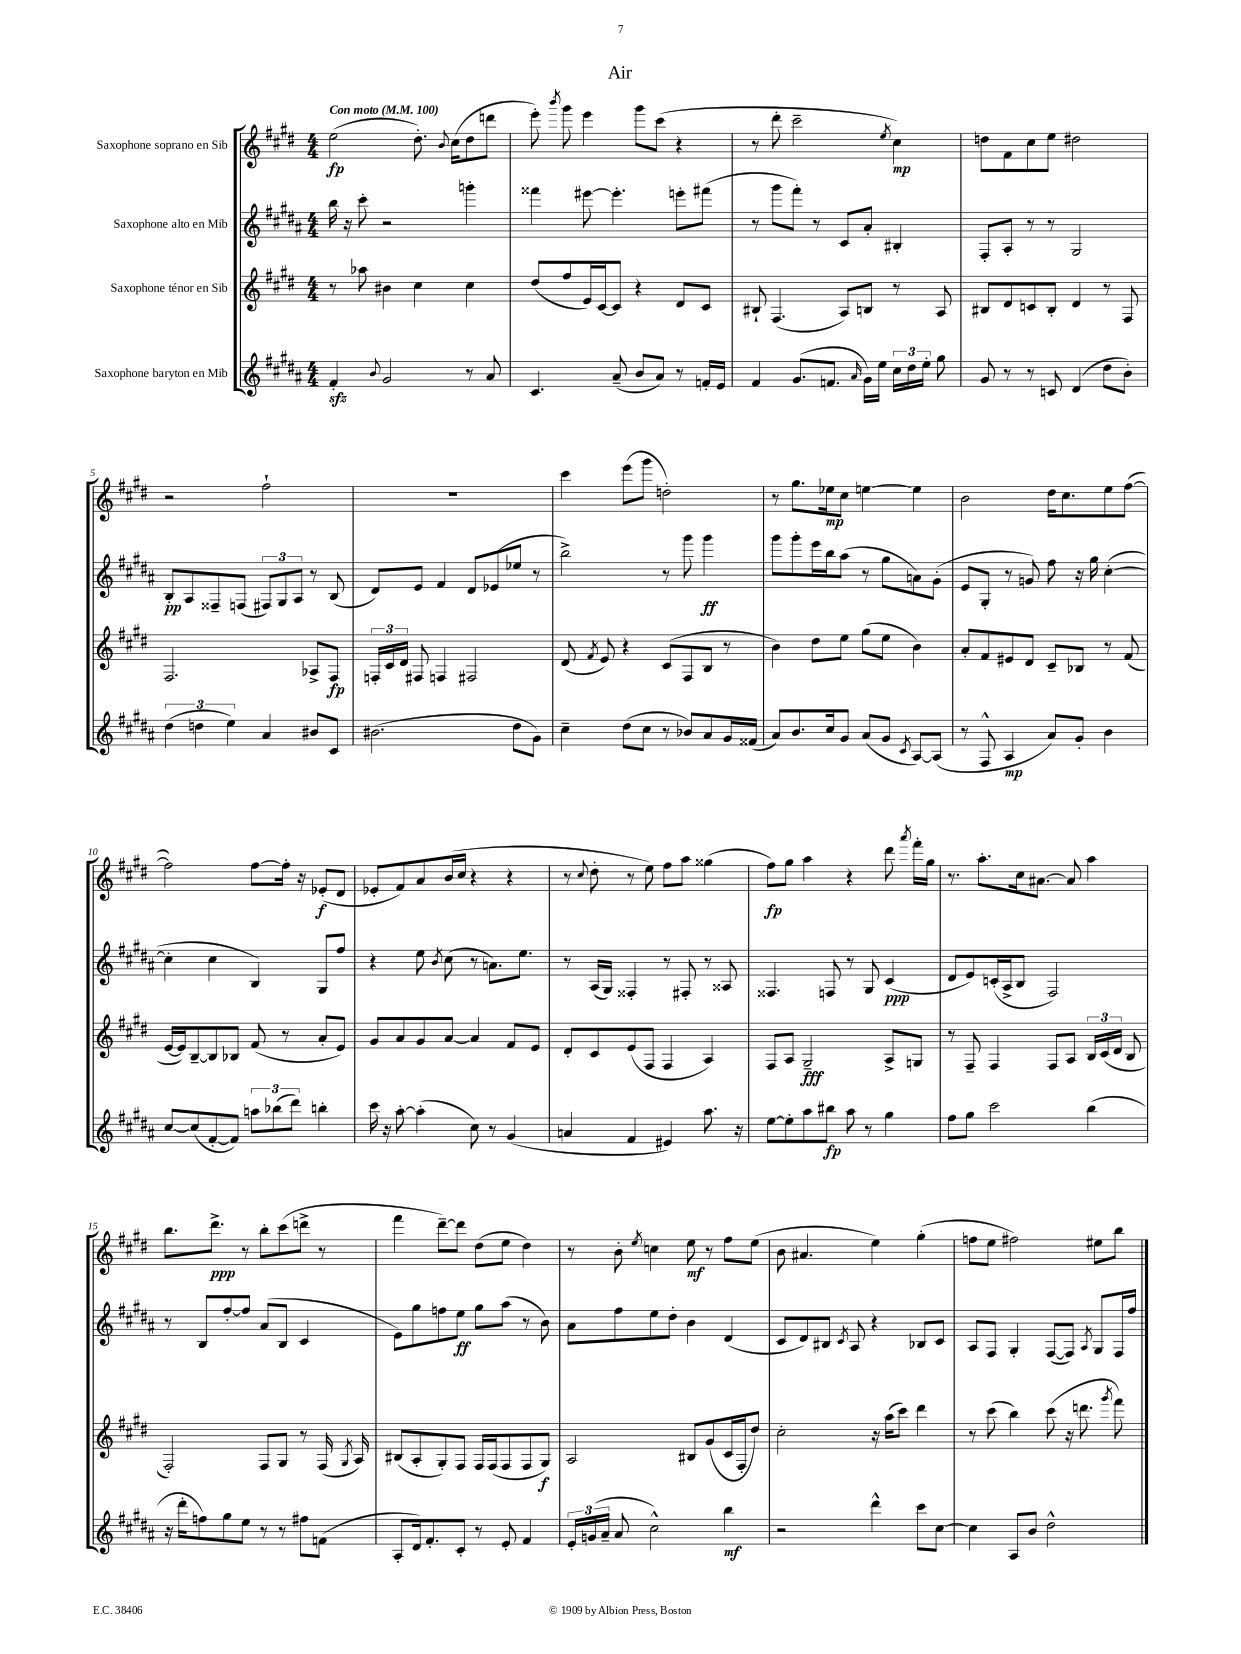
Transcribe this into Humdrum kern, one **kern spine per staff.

**kern	**kern	**kern	**kern
*staff4	*staff3	*staff2	*staff1
*clefG2	*clefG2	*clefG2	*clefG2
*k[f#c#g#d#a#]	*k[f#c#g#d#]	*k[f#c#g#d#a#]	*k[f#c#g#d#]
*M4/4	*M4/4	*M4/4	*M4/4
*MM100	*MM100	*MM100	*MM100
4f#'	8r	16bb	(2ee
.	.	16r	.
.	8aa-	8ccc#'	.
8qqb	.	.	.
2g#	4b#	2r	.
.	4cc#	.	8.dd#')
.	.	.	8qqb
.	.	.	(16cc#
8r	4cc#	4ggg'	8dd#
8a#	.	.	8ddd
=	=	=	=
4.c#	(8dd#	4fff##	8eee')
.	.	.	8qbbb
.	8ff#	.	8ggg#
.	16e)	[8eee#	4eee
.	[16c#	.	.
(8a#~	8c#]	4.eee#']	.
8b	4r	.	8ggg#
8a#)	.	.	(8ccc#
8r	8d#	8eee'	4r
16f'	8c#	(8fff#	.
16e	.	.	.
=	=	=	=
4f#	8B#`	8r	8r
.	(4.F#	8ggg#	8ddd#'
(8.g#	.	8fff#')	2ccc#~
.	.	8r	.
8.f	.	.	.
.	8A)	8c#	.
16qqa#	.	.	.
16g#)	8B	8a#'	.
16ee	.	.	.
.	.	.	8qee
24cc#	8r	4B#'	4cc#)
24dd#	.	.	.
24ee'	.	.	.
8gg#	8A	.	.
=	=	=	=
8g#	8B#	8F#'	8dd
8r	8d#	8A#'	8f#
8r	8c	8r	8cc#
8c	8B#'	8r	8ee
(4d#	4d#	2G#	2dd#
8dd#	8r	.	.
8b')	8F#	.	.
=	=	=	=
(6dd#	2.F#	8B'	2r
.	.	8A#	.
6dd	.	.	.
.	.	8F##~	.
6ee)	.	.	.
.	.	(8F	.
4a#	.	12F#)	2ff#`
.	.	12G#	.
.	.	12A#	.
8b#	8A-^	8r	.
8c#	8F#	(8B	.
=	=	=	=
(2.b#	24F'	8d#)	1r
.	24c#	.	.
.	24d#	.	.
.	8F#	8e	.
.	4F	4f#	.
.	2F#	8d#	.
.	.	(8e-	.
8dd#	.	8ee-	.
8g#)	.	8r	.
=	=	=	=
4cc#~	(8d#	2bb^)	4ccc#
.	8qf#	.	.
.	8e)	.	.
(8dd#	4r	.	(8eee
8cc#	.	.	8ggg#
8r	(8c#	8r	2dd')
8b-)	8F#	8ggg#	.
8a#	8B	4ggg#	.
16g#	8r	.	.
(16f##	.	.	.
=	=	=	=
8a#)	4b)	8ggg#	8r
8.b	.	8ggg#'	8.gg#
.	8dd#	16eee	.
16cc#	.	16bb	16ee-
8g#	8ee	(8aa#	8cc#
(8a#	(8gg#	8r	[4ee
8g#	8ee	8gg#	.
8qc#	.	.	.
[8A#)	4b)	8a)	4ee]
(8A#]	.	(8g#'	.
=	=	=	=
8r	8a'	8e	2b
8F#^^	8f#	8G#'	.
4A#	8e#	8r	.
.	8d#	8g)	.
8a#)	8c#~	8ff#	16dd#
.	.	.	8.cc#
8g#'	8B-	16r	.
.	.	16gg#	.
4b	8r	([4cc#'	8ee
.	(8f#	.	([8ff#
=	=	=	=
[8cc#	[16e	4cc#']	2ff#])
.	16e])	.	.
(8cc#]	[8B~	.	.
[8f#'	8B]	4cc#	.
8f#])	8B-	.	.
12aa	(8f#	4B)	[8ff#
(12bb-	.	.	.
.	8r	.	16ff#']
12ddd#)	.	.	.
.	.	.	16r
4bb'	8a'	8G#	(8e-'
.	8e)	8ff#	8d#
=	=	=	=
16ccc#	8g#	4r	8e-'
16r	.	.	.
[8aa#'	8a	.	8f#)
(4aa#']	8g#	8ee	8a
.	.	8qb	.
.	[8a	(8cc#	(16b
.	.	.	16cc#
8cc#)	4a]	8r	4r
8r	.	8.a)	.
(4g#	8f#	.	4r
.	.	8.ee	.
.	8e	.	.
=	=	=	=
4a	8d#'	8r	8r
.	.	.	8qqcc#
.	8c#	(16A#	8dd#'
.	.	16G#)	.
4f#	(8e	4F##'	8r
.	8F#	.	8ee)
4e#)	4F#	8r	8ff#
.	.	8F#'	8aa
8.aa#	4A)	8r	(4gg##
.	.	8A##	.
16r	.	.	.
=	=	=	=
[8ee	8F#	4.F##	8ff#)
8ee']	8A	.	8gg#
8aa#	2G#~	.	4aa
8bb#	.	8F	.
8aa#	.	8r	4r
8r	.	8G#	.
4gg#	8A^	(4c#	8ddd#
.	.	.	8qaaa
.	8G	.	16fff#'
.	.	.	16gg#
=	=	=	=
8ff#	8r	8d#	8.r
8gg#	8F#~	8e)	.
.	.	.	8.aa'
2ccc#	4F#	(16c'	.
.	.	16A#^	.
.	.	8B	16cc#
.	.	.	[8.a#
.	8F#	2F#)	.
.	8A	.	8a#]
(4bb	24B	.	4aa
.	(24c#	.	.
.	24d#	.	.
.	8B	.	.
=	=	=	=
16r	2F#')	8r	8.bb
16ddd#'	.	.	.
8ff)	.	8B	.
.	.	.	8.ddd#^
8gg#	.	[8ff#'	.
8ee	.	8ff#]	8r
8r	8F#	(8a#	8bb'
8r	8G#	8B	(8ccc#
8ff#	8r	4c#	8ddd^
(8f	(16F#	.	8r
.	8qG#	.	.
.	16A)	.	.
=	=	=	=
8A#'	(8B#	8e)	4fff#
16d#)	8A'	8gg#	.
8.f#'	.	.	.
.	8G#')	8ff	[8ddd#~)
8c#'	8F#	8ee	8ddd#]
8r	16F#	8gg#	(8dd#
.	(16F#	.	.
8e'	8F#	(8aa#	8ee
4f#	8F#	8r	4dd#)
.	8G#)	8b)	.
=	=	=	=
24e'	2A	8a#	8r
(24g	.	.	.
24a#~	.	.	.
8a#	.	8ff#	8b'
.	.	.	8qee
2cc#^^)	.	8ee	4cc
.	.	8dd#'	.
.	8B#	4b	8ee
.	(8g#	.	8r
4bb	16c#	(4d#	8ff#
.	16F#'	.	.
.	8dd#)	.	(8ee
=	=	=	=
2r	2cc#'	8c#	8b
.	.	8d#)	4.a#
.	.	8B#	.
.	.	8qc#	.
.	.	8A#	.
4ddd#^^	16r	4r	4ee)
.	(16aa	.	.
.	8ccc#)	.	.
8ccc#	4ddd#	8B-	(4gg#'
[8cc#	.	8c#	.
=	=	=	=
4cc#]	8r	8A#	8ff
.	(8ccc#	8F#	8ee
8A#	4bb)	4G#'	2ff#)
8b	.	.	.
2dd#^^	(8ccc#	([8F#	.
.	16r	8F#])	.
.	8.ddd	.	.
.	.	8qA#	.
.	.	8G#	8ee#
.	8qggg#	.	.
.	8fff#)	16F#	8bb
.	.	16ff#	.
==	==	==	==
*-	*-	*-	*-
